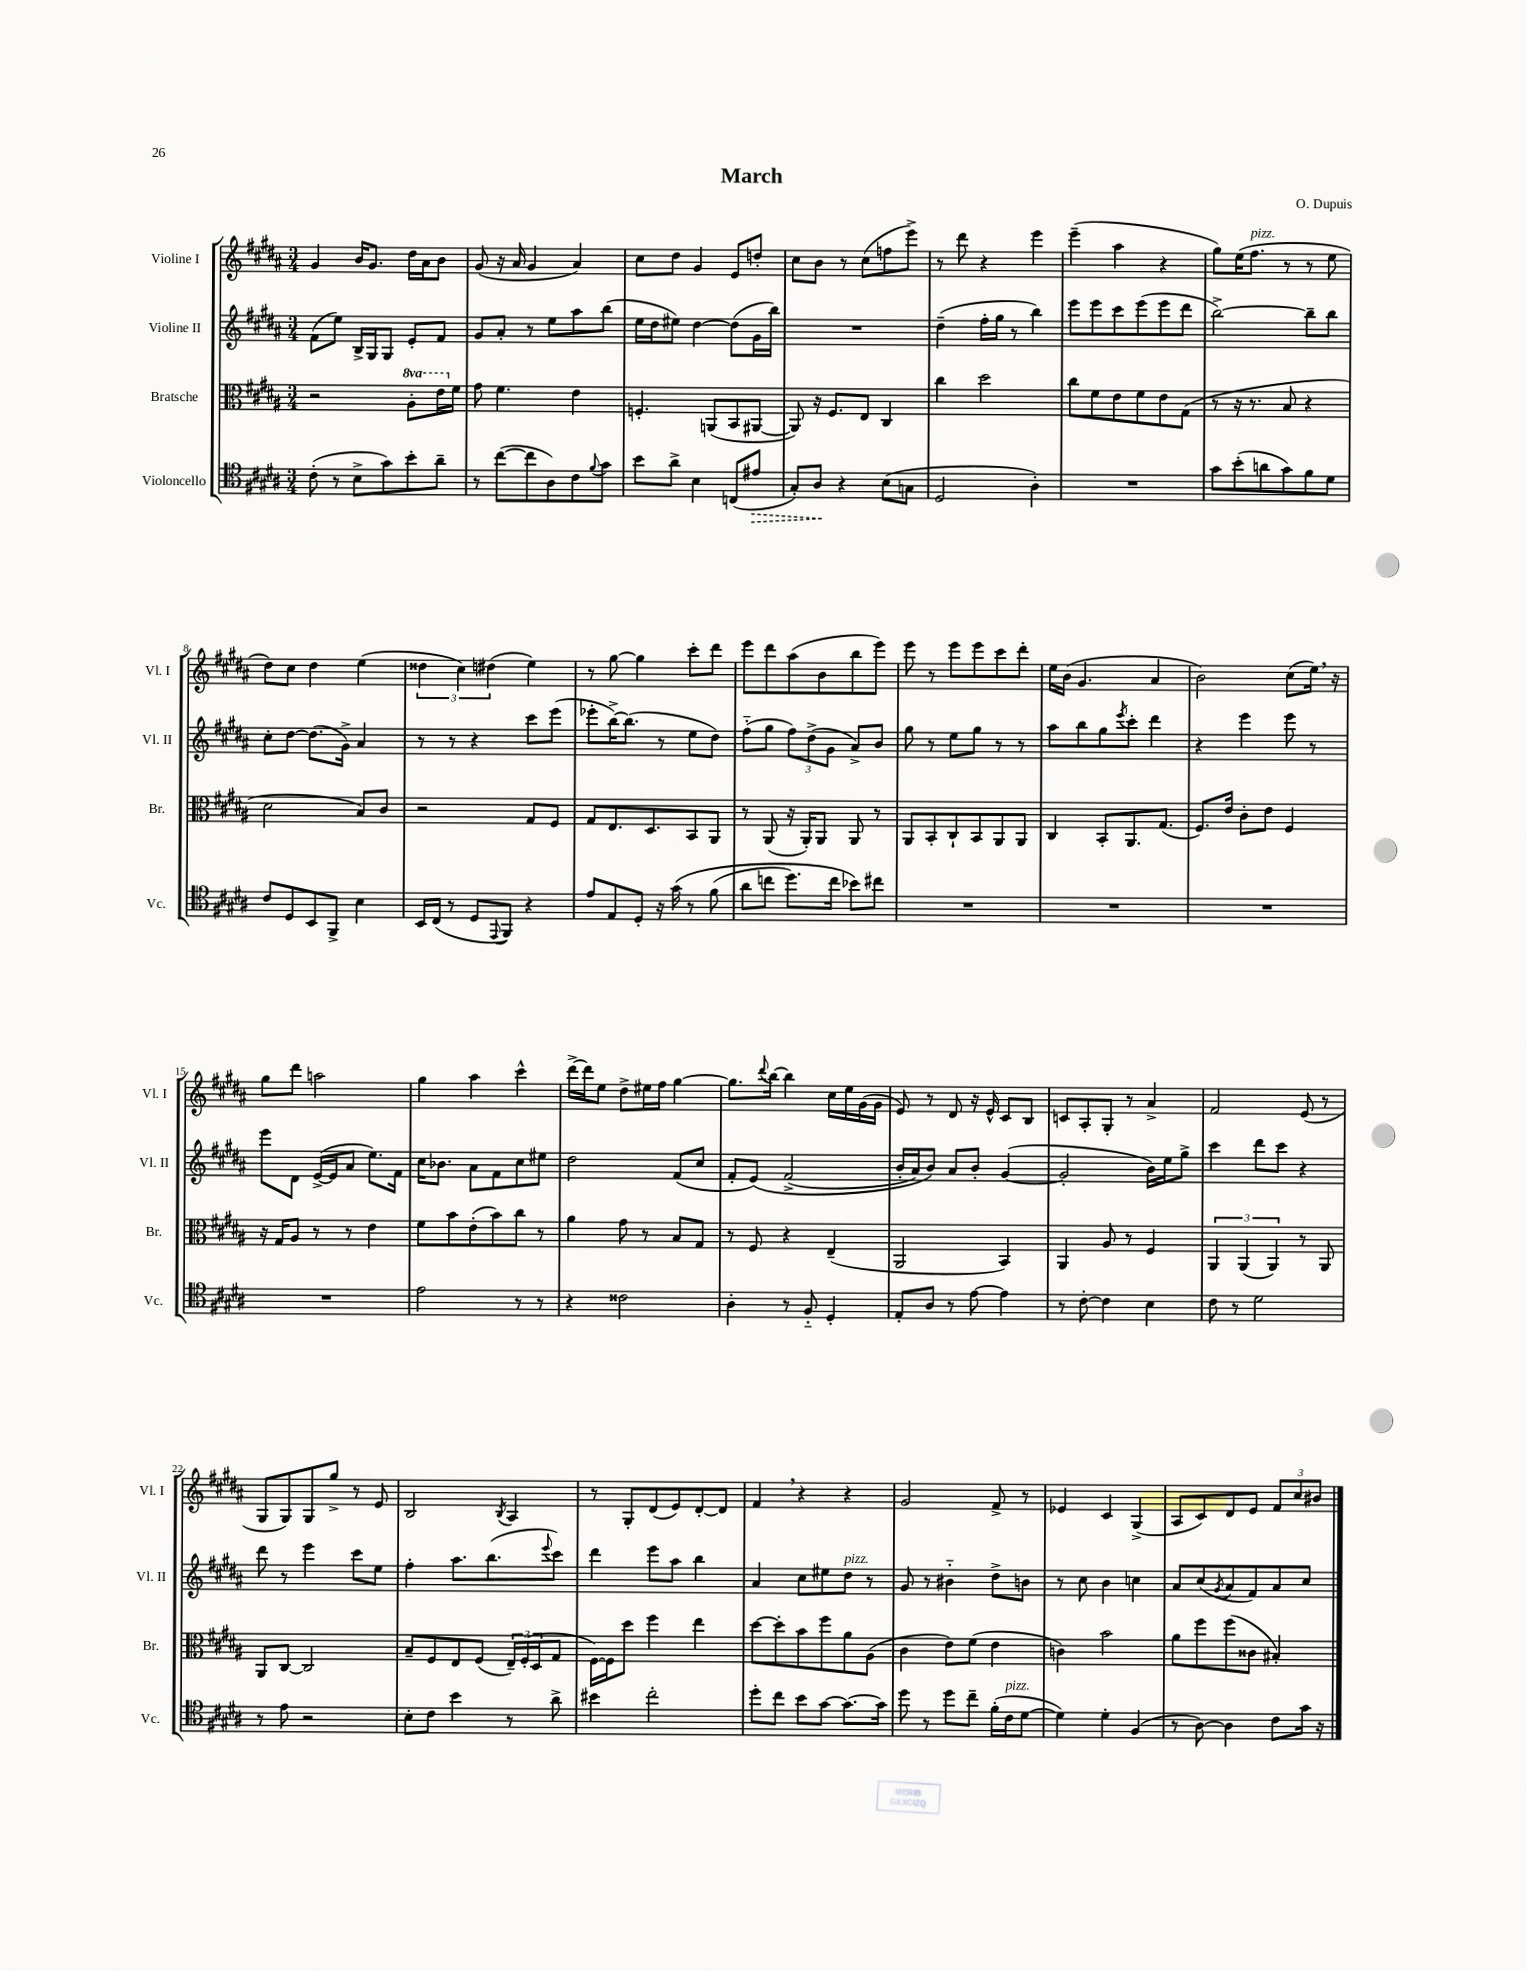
\header { title = "March" composer = "O. Dupuis" }
<<
\new StaffGroup <<
\new Staff = "s0" \with { instrumentName = "Violine I" shortInstrumentName = "Vl. I" } {
    \clef treble \key b \major \numericTimeSignature \time 3/4
    gis'4 b'16 gis'8. dis''16 ais'16 b'8 |
    gis'8( r16 ais'16 gis'4 ais'4) |
    cis''8 dis''8 gis'4 e'8 d''8-. |
    cis''8 b'8 r8 cis''8( f''8 e'''8->) |
    r8 dis'''8 r4 e'''4 |
    e'''4--( ais''4 r4 |
    gis''8) e''16( fis''8.^\markup { \italic "pizz." } r8 r8 e''8 |
    dis''8) cis''8 dis''4 e''4( |
    \tuplet 3/2 { disis''4 cis''4) dis''4( } e''4) |
    r8 gis''8~ gis''4 cis'''8-. dis'''8 |
    e'''8 dis'''8 ais''8( b'8 b''8 e'''8) |
    e'''8 r8 e'''8 e'''8 cis'''8 dis'''8-. |
    e''16 b'16( gis'4. ais'4 |
    b'2) cis''8( e''16) \breathe r16 |
    gis''8 dis'''8 a''2 |
    gis''4 ais''4 cis'''4-^ |
    dis'''16~-> dis'''16 e''8 dis''8-> eis''16 fis''16 gis''4~ |
    gis''8. \appoggiatura { dis'''8 } b''16~ b''4 cis''16 e''16 gis'16( gis'16 |
    e'8) r8 dis'8 r16 e'16-^ cis'8 b8 |
    c'8 ais8-. gis8-. r8 ais'4-> |
    fis'2 e'8( r8 |
    gis8 gis8) gis8 gis''8-> r8 e'8 |
    b2 \acciaccatura { b8 } ais4 |
    r8 gis8-. dis'8( e'8) dis'8~-. dis'8 |
    fis'4 \breathe r4 r4 |
    gis'2 fis'8-> r8 |
    ees'4 cis'4 gis4->( |
    ais8 cis'8) dis'8 e'8 \tuplet 3/2 { fis'8 cis''8 bis'8 } \bar "|." |
}
\new Staff = "s1" \with { instrumentName = "Violine II" shortInstrumentName = "Vl. II" } {
    \clef treble \key b \major \numericTimeSignature \time 3/4
    fis'8( e''8) b16-> gis16 gis8 e'8-. fis'8 |
    gis'8 ais'8-. r8 e''8 ais''8 b''8( |
    e''16 dis''16 eis''8) dis''4~ dis''8( gis'16 b''16) |
    R2. |
    dis''4--( fis''16-. gis''16 r8 b''4) |
    e'''8 e'''8 cis'''8 e'''8( e'''8 dis'''8 |
    b''2~->) b''8-- b''8 |
    cis''8-. dis''8~ dis''8.( gis'16->) ais'4 |
    r8 r8 r4 cis'''8 e'''8( |
    ees'''8-. b''16~->) b''8.( r8 e''8 dis''8) |
    fis''8-_( gis''8 \tuplet 3/2 { fis''8) dis''8->( gis'8 } ais'8->) b'8 |
    gis''8 r8 e''8 gis''8 r8 r8 |
    ais''8 b''8 gis''8 \acciaccatura { e'''8 } cis'''8-. dis'''4 |
    r4 e'''4 e'''8 r8 |
    e'''8 dis'8 e'16~->( e'16 ais'8 e''8.) fis'16 |
    cis''16 bes'8. ais'8 fis'8 cis''8 eis''8 |
    dis''2 fis'8( cis''8 |
    fis'8-. e'8)\( fis'2->( |
    b'16-. ais'16) b'8\) ais'8 b'8-. gis'4~( |
    gis'2-. b'16) e''16 gis''8-> |
    cis'''4 dis'''8 cis'''8 r4 |
    dis'''8 r8 e'''4 cis'''8 e''8 |
    fis''4-. ais''8. b''8.( \appoggiatura { e'''8 } cis'''8) |
    dis'''4 e'''8 ais''8 b''4 |
    ais'4 cis''8 eis''8 dis''8^\markup { \italic "pizz." } r8 |
    gis'8 r8 bis'4-_ dis''8-> b'8 |
    r8 cis''8 b'4 c''4 |
    ais'8 cis''8( \acciaccatura { gis'8 } ais'8 fis'8) ais'8 cis''8 \bar "|." |
}
\new Staff = "s2" \with { instrumentName = "Bratsche" shortInstrumentName = "Br." } {
    \clef alto \key b \major \numericTimeSignature \time 3/4 \set Staff.ottavationMarkups = #ottavation-simple-ordinals
    r2 \ottava #1 ais'8-. e''16 \ottava #0 fis'16 |
    gis'8 fis'4. e'4 |
    f4.-. a,8( b,8 ais,8~ |
    ais,8) r16 fis8. e8 cis4 |
    cis''4 dis''2 |
    cis''8 fis'8 e'8 fis'8 e'8 gis8( |
    r8 r16 r8. b8 r4 |
    dis'2 b8) cis'8 |
    r2 gis8 fis8 |
    gis8 e8. dis8. b,8 ais,8 |
    r8 ais,8( r16 ais,16-.) ais,8 ais,8 r8 |
    ais,8 b,8-. cis8-! b,8 ais,8 ais,8 |
    cis4 b,8-. ais,8. gis8.( |
    fis8.) e'16 cis'8-. e'8 fis4 |
    r16 gis16 ais8 r8 r8 e'4 |
    fis'8 b'8 e'8-.( b'8) cis''8 r8 |
    ais'4 gis'8 r8 b8 gis8 |
    r8 fis8 r4 e4--( |
    ais,2 b,4) |
    ais,4 ais8 r8 fis4 |
    \tuplet 3/2 { ais,4 ais,4( ais,4) } r8 ais,8 |
    ais,8 cis8~ cis2 |
    b8-- fis8 e8 fis8( \tuplet 3/2 { e16--) fis16-.( dis16 } gis8 |
    fis16~) fis16 dis''8 fis''4 e''4 |
    dis''8~ dis''8-. b'8 fis''8 ais'8 ais8( |
    cis'4 e'8) fis'8( e'4 |
    c'4) b'2 |
    ais'8 fis''8 fis''8( cisis'8 bis4-.) \bar "|." |
}
\new Staff = "s3" \with { instrumentName = "Violoncello" shortInstrumentName = "Vc." } {
    \clef tenor \key b \major \numericTimeSignature \time 3/4
    cis'8-.( r8 b8-> gis'8) b'8-. ais'8-- |
    r8 cis''8~( cis''8 ais8) cis'8 \appoggiatura { fis'8 } gis'8 |
    b'8 ais'8-> b4 c8( \once \override Hairpin.style = #'dashed-line eis'8\> |
    gis8-.) ais8\! r4 b8( g8 |
    dis2 ais4-.) |
    R2. |
    gis'8 b'8-.( a'8 gis'8) fis'8 dis'8 |
    cis'8 dis8 b,8 fis,8-> b4 |
    b,16 cis16( r8 dis8 \appoggiatura { e,8 } fis,8) r4 |
    e'8 e8 dis8-. r16 gis'16\( r8 fis'8( |
    ais'8 c''8 dis''8.) c''16 bes'8\) cis''8 |
    R2. |
    R2. |
    R2. |
    R2. |
    e'2 r8 r8 |
    r4 cisis'2 |
    ais4-. r8 fis8-_ dis4-. |
    e8-. ais8 r8 e'8~ e'4 |
    r8 cis'8~-. cis'4 b4 |
    cis'8 r8 dis'2 |
    r8 e'8 r2 |
    b8-. cis'8 b'4 r8 ais'8-> |
    bis'4 cis''2-. |
    dis''8-. cis''8 b'8 gis'8~ gis'8.~ gis'16 |
    dis''8 r8 dis''8 cis''8-- fis'16-.( cis'16^\markup { \italic "pizz." } dis'8~ |
    dis'4) dis'4-. fis4( |
    r8 ais8~) ais4 cis'8 gis'16 r16 \bar "|." |
}
>>
>>
